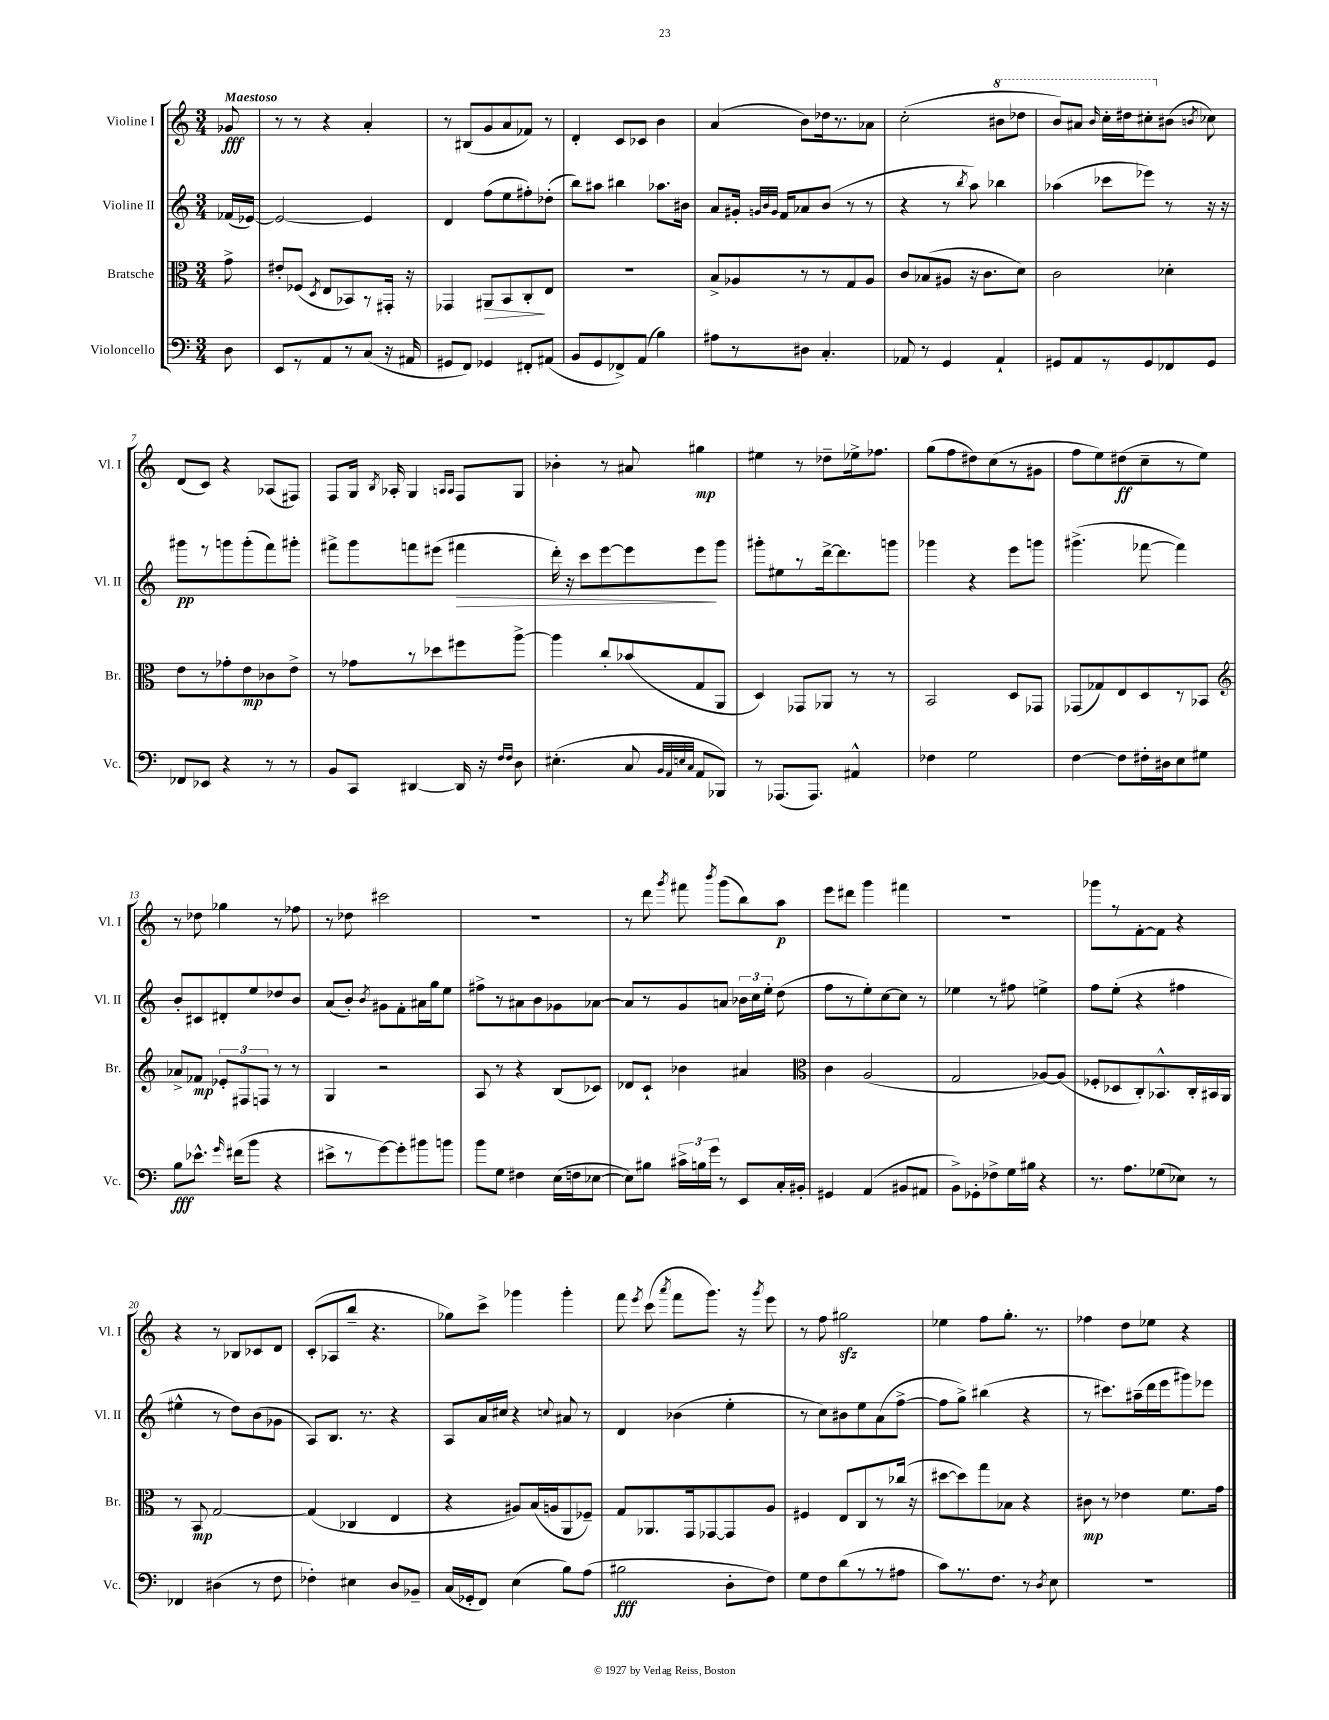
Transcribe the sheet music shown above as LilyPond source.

<<
\new StaffGroup <<
\new Staff = "s0" \with { instrumentName = "Violine I" shortInstrumentName = "Vl. I" } {
    \clef treble \key c \major \numericTimeSignature \time 3/4 \partial 8 \tempo "Maestoso"
    \autoBeamOff ges'8\fff |
    r8 r8 r4 a'4-. |
    r8 bis8[( g'8 a'8 fes'8]) r8 |
    d'4-. c'8[ ces'8] b'4 |
    a'4( b'8[) des''16 r8. aes'8] |
    c''2-.( \ottava #1 bis''8[ des'''8] |
    b''8[) ais''8] \grace { b''16 } c'''16[-. dis'''16 cis'''8-. \ottava #0 bis'8]( \acciaccatura { b'8 } ces''8) |
    d'8[( c'8]) r4 aes8[( fis8]) |
    f8[ g16] \acciaccatura { b8 } aes16-. g4 \grace { a16[ a16] } f8[ g8] |
    bes'4-. r8 ais'8 gis''4\mp |
    eis''4 r8 des''8[-- ees''16-> fes''8.] |
    g''8[( f''8 dis''8) c''8( r8 gis'8] |
    f''8[ e''8) dis''8\ff( c''8-- r8 e''8]) |
    r8 des''8 ges''4 r8 fes''8 |
    r8 des''8 cis'''2 |
    R2. |
    r8 d'''8 \acciaccatura { g'''8 } fis'''8 \acciaccatura { b'''8 } g'''8[( b''8) a''8]\p |
    e'''8[ dis'''8] g'''4 fis'''4 |
    R2. |
    ges'''8[ r8 f'8~-. f'8] r4 |
    r4 r8 bes8[ ces'8 d'8] |
    c'8[-.( aes8 b''8]-- r4. |
    ges''8[) c'''8]-> ges'''4 ges'''4-. |
    f'''8 \acciaccatura { e'''8 } c'''8( \acciaccatura { a'''8 } f'''8[ g'''8.]) r16 \acciaccatura { g'''8 } e'''8 |
    r8 f''8 gis''2\sfz |
    ees''4 f''8[ g''8.]-. r8. |
    fes''4 d''8[ ees''8] r4 \bar "|." |
}
\new Staff = "s1" \with { instrumentName = "Violine II" shortInstrumentName = "Vl. II" } {
    \clef treble \key c \major \numericTimeSignature \time 3/4 \partial 8
    \autoBeamOff fes'16[( ees'16]~) |
    ees'2~ ees'4 |
    d'4 f''8[( e''8 fis''8-.) des''8]-.( |
    b''8[) ais''8] bis''4 aes''8.[ bis'16] |
    a'8[ gis'16]-. \grace { g'32[ b'32 g'32] } f'16[ aes'8 b'8]( r8 r8 |
    r4 r8 \acciaccatura { b''8 } a''8) bes''4 |
    aes''4( ces'''8[ ees'''8]) r8 r16 r16 |
    gis'''8[\pp r8 g'''8 g'''8-.( f'''8) gis'''8]-. |
    fis'''8[-> g'''8 f'''8 eis'''8]( fis'''4\> |
    d'''16-.) r16 c'''8[ e'''8~ e'''8 e'''8\! g'''8] |
    gis'''8[-. eis''8 r8 d'''16~-> d'''8. g'''8] |
    ges'''4 r4 e'''8[ g'''8] |
    gis'''4.->( fes'''8~ fes'''4) |
    b'8[-. cis'8 dis'8-. e''8 des''8 b'8] |
    a'8[( b'8]-.) \acciaccatura { b'8 } gis'8[ f'8-. ais'16 g''16 e''8] |
    fis''8[-> r8 ais'8 b'8 ges'8 aes'8]~ |
    aes'8[ r8 g'8 a'8] \tuplet 3/2 { bes'16[ c''16 e''16]-. } d''8( |
    f''8[ r8 e''8-.) c''8~ c''8] r8 |
    ees''4 r8 fis''8 e''4-> |
    f''8[ e''8]-.( r4 fis''4 |
    eis''4-^ r8 d''8[) b'8( ges'8] |
    a8[) b8.] r8. r4 |
    a8[ a'16 cis''16] r4 \appoggiatura { c''8 } ais'8 r8 |
    d'4 bes'4( e''4-. |
    r8 c''8[) bis'8 e''8 a'8( f''8]~-> |
    f''8[ g''8]->) bis''4( r4 |
    r8 cis'''8.[) ais''16--( d'''16 e'''16 gis'''8) ees'''8] \bar "|." |
}
\new Staff = "s2" \with { instrumentName = "Bratsche" shortInstrumentName = "Br." } {
    \clef alto \key c \major \numericTimeSignature \time 3/4 \partial 8
    \autoBeamOff g'8-> |
    eis'8[-. fes8]( \acciaccatura { d8 } e8[ bes,8) r8 gis,16]-. r16 |
    ges,4 ais,8[\> b,8 c8-.\! e8] |
    R2. |
    b8[-> aes8 r8 r8 g8 aes8] |
    c'8[ bes8( ais8] r16 c'8.[ d'8]) |
    c'2 des'4-. |
    e'8[ r8 ges'8-. e'8\mp ces'8 e'8]-> |
    r8 ges'8[ r8 des''8 fis''8 a''8]~-> |
    a''4 c''8[-. bes'8( g8 a,8] |
    d4) ges,8[ aes,8] r8 r8 |
    b,2 d8[ ges,8] |
    ges,8[( ges8) e8 d8 r8 bes,8] |
    \clef treble aes'8[-> fes'8]\mp \tuplet 3/2 { ees'8[-. fis8 f8] } r8 r8 |
    g4 r2 |
    a8 r8 r4 b8[( ces'8]) |
    des'8[ c'8]-! bes'4 ais'4 |
    \clef alto c'4 a2( |
    g2 aes8[~) aes8]( |
    fes8[-. des8 c8-.) bes,8.-^ c16-. bis,16 a,16] |
    r8 b,8\mp g2~ |
    g4( ces4 e4 |
    r4 ais8[) b16( a16 a,8 fes8]--) |
    g8[ aes,8. g,16 ges,8~ ges,8 a8] |
    fis4 e8[ c8 r8 ces''16]( r16 |
    dis''8[~ dis''8) g''8 bes8] r4 |
    cis'8\mp r8 ees'4 f'8.[ g'16] \bar "|." |
}
\new Staff = "s3" \with { instrumentName = "Violoncello" shortInstrumentName = "Vc." } {
    \clef bass \key c \major \numericTimeSignature \time 3/4 \partial 8
    \autoBeamOff d8 |
    e,8[ r8 a,8 r8 c8]( r16 ais,16 |
    gis,8[ f,8]) ges,4 fis,8[-. ais,8]( |
    b,8[ g,8 fes,8->) a,8]( b4) |
    ais8[ r8 dis8] c4.-. |
    aes,8 r8 g,4 aes,4-! |
    gis,8[ a,8 r8 gis,8 fes,8 gis,8] |
    fes,8[ ees,8] r4 r8 r8 |
    b,8[ c,8] dis,4~ dis,16 r16 \grace { f16[ f16] } d8 |
    eis4.-.( c8 \grace { b,32[ a,32 e32 c32] } a,8[ bes,,8]) |
    r8 aes,,8.[( aes,,8.]) ais,4-^ |
    fes4 g2 |
    f4~ f8[ fis16-. dis16 e8 gis8] |
    b8[\fff ees'8.]-^ \grace { g'16 } fis'16[( b'8] r4 |
    eis'8[-> r8 g'8~) g'8-. bis'8 b'8] |
    b'8[ g8] fis4 e16[( f16 ees8]~ |
    ees8[) bis8] \tuplet 3/2 { cis'16[-> b16 g'16] } r8 e,8[ c16-. bis,16]-. |
    gis,4 a,4( bis,8[ ais,8] |
    b,8[->) ges,8-. fes8-> g16 bis16] r4 |
    r8. a8.[ ges8( ees8]) r8 |
    fes,4 dis4( r8 f8 |
    fes4-.) eis4 d8[ bes,8]-- |
    c16[( ges,16-. f,8]) e4( b8[) a8]( |
    bis2\fff d8[-. f8]) |
    g8[ f8 d'8( r8 r8 ais8] |
    c'8[) r8. f8.] r8 \acciaccatura { d8 } e8 |
    R2. \bar "|." |
}
>>
>>
